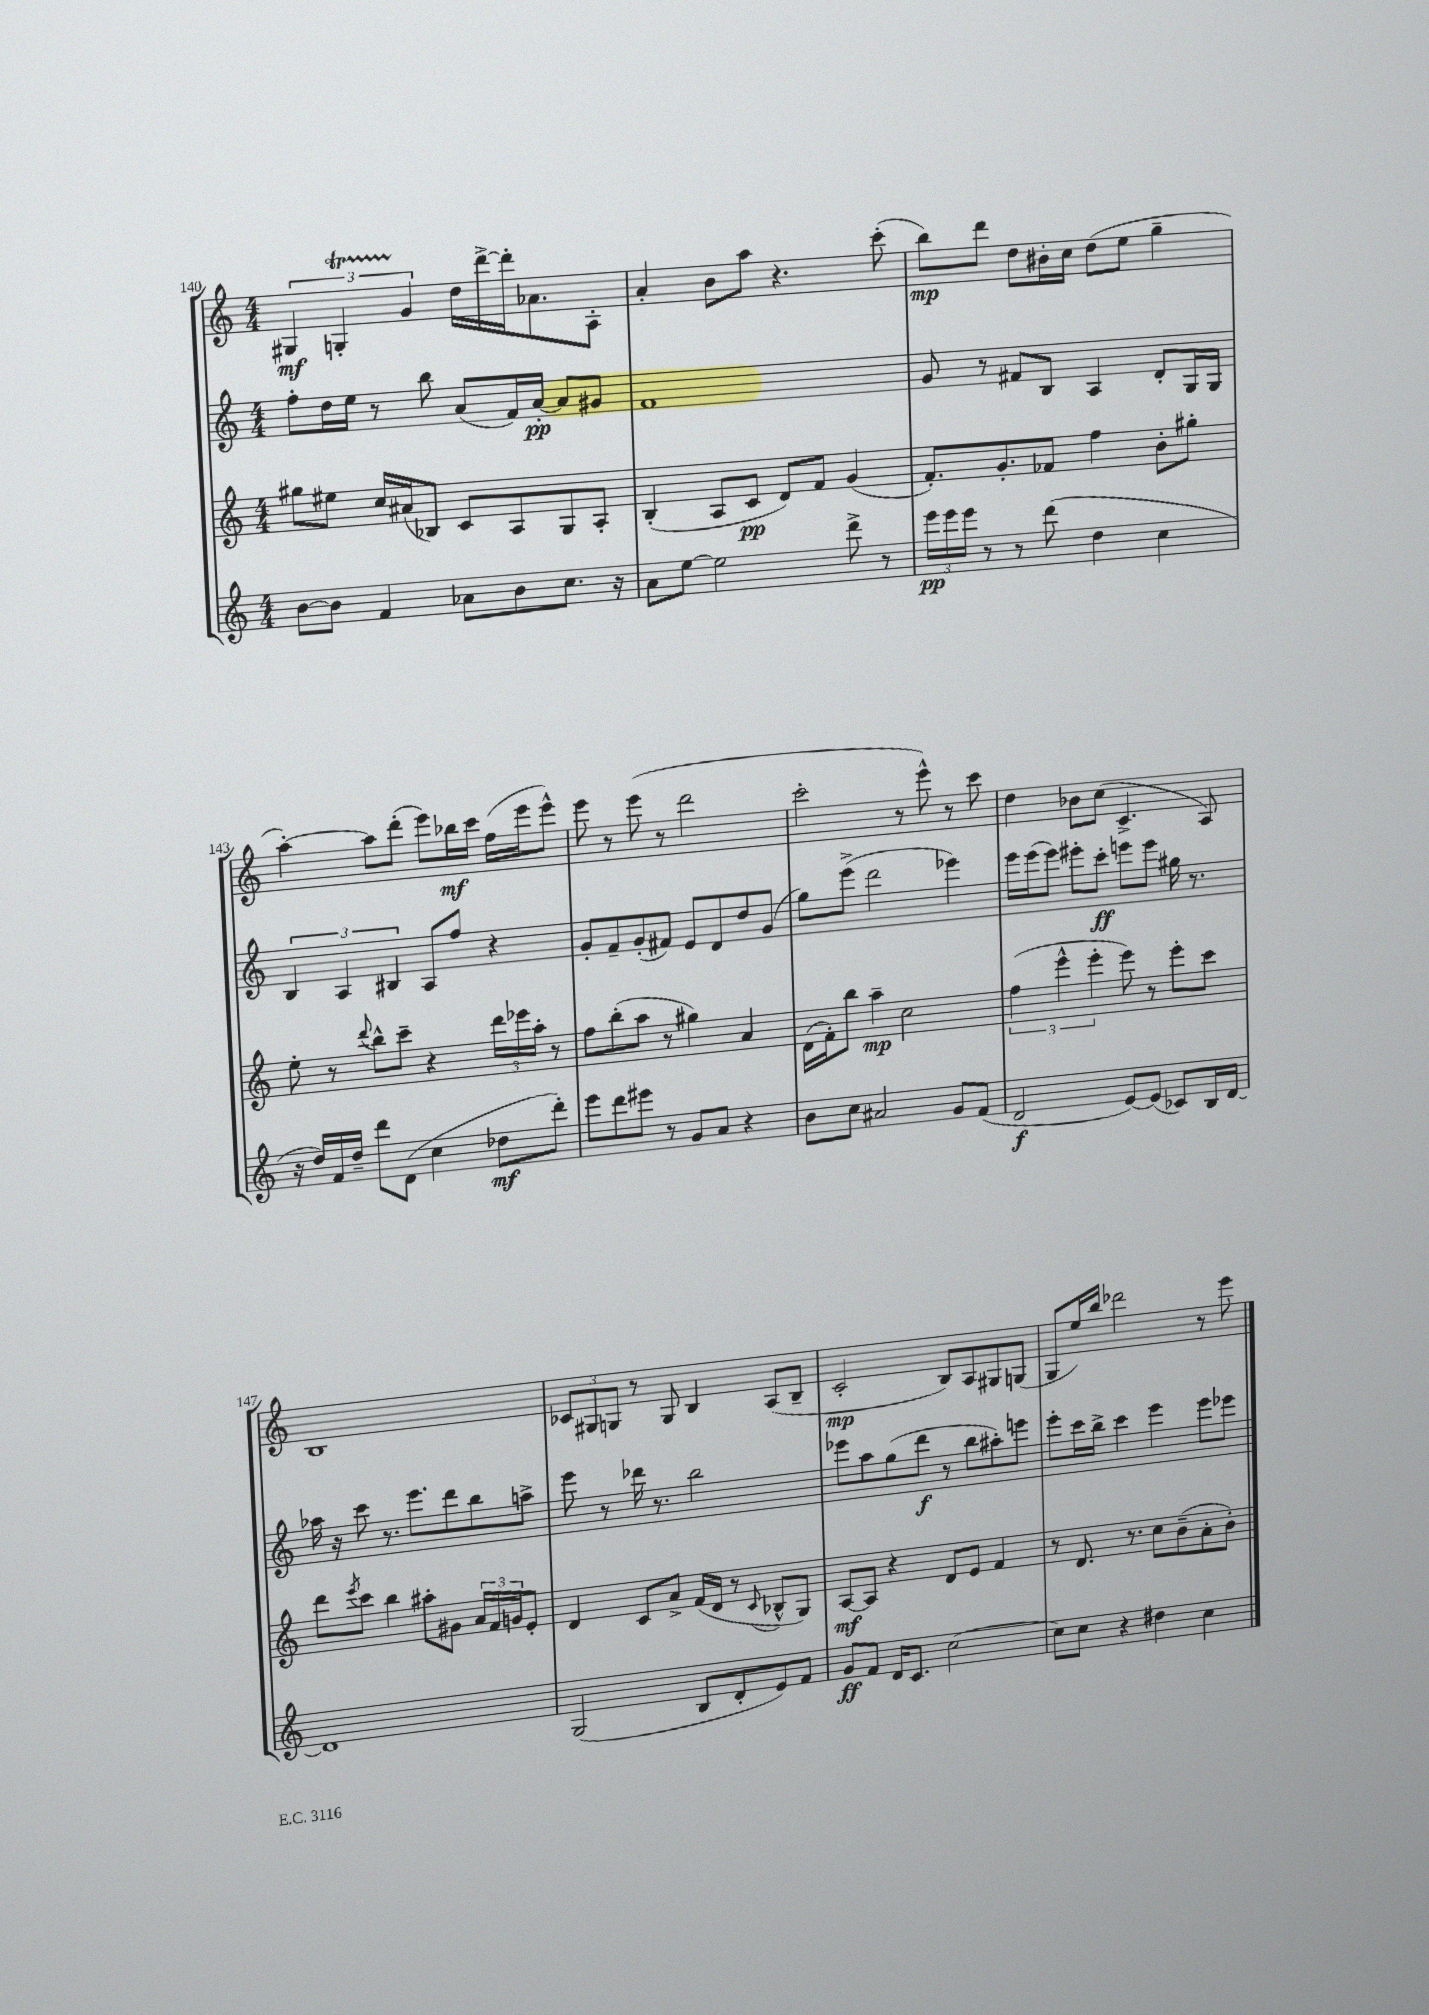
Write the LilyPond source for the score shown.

<<
\new StaffGroup <<
\new Staff = "s0" {
    \clef treble \key c \major \numericTimeSignature \time 4/4
    \tuplet 3/2 { gis4\mf g4-.\startTrillSpan g'4\stopTrillSpan } d''16 d'''16~-> d'''16-. aes'8. a8-. |
    a'4-. b'8 a''8 r4. c'''8-.( |
    b''8\mp) d'''8 d''8 bis'16-. c''16 d''8( e''8 g''4-- |
    a''4~-.) a''8 d'''8-.( e'''8) bes''16\mf c'''16 f''16( e'''16 e'''8-^) |
    e'''8 r8 e'''8( r8 d'''2 |
    c'''2-. r8 e'''8-^) r8 c'''8 |
    d''4 bes'8 c''8( c'4.-> a8) |
    b1 |
    \tuplet 3/2 { ces'8 gis8 g8 } r8 g8 b4 a8( b8-- |
    c'2-.\mp b8) a8 gis8 g8( |
    g8 e''16) b''16 des'''2 r8 e'''8 \bar "|." |
}
\new Staff = "s1" {
    \clef treble \key c \major \numericTimeSignature \time 4/4
    f''8-. d''16 e''16 r8 b''8 a'8( f'16) a'16~-.\pp a'8 gis'8 |
    f'1 |
    g'8 r8 fis'8 b8 a4 d'8-. g16 g16 |
    \tuplet 3/2 { b4 a4 bis4 } a8 f''8 r4 |
    g'8-. f'8-- g'8-.( fis'8) e'8 d'8 d''8 g'8( |
    g''8) e'''8->( d'''2 ees'''4) |
    e'''16 e'''16( e'''8) eis'''8-. c'''8-.\ff e'''8 e'''8 gis''16 r8. |
    aes''16 r16 c'''8 r8. e'''8. d'''8 b''8 a''8-> |
    e'''8 r8 des'''16 r8. b''2 |
    ees'''8 a''8 g''8( d'''8\f r8 b''8 ais''8-.) e'''8 |
    e'''8-. c'''16 b''16-> c'''4 e'''4 e'''8 ees'''8 \bar "|." |
}
\new Staff = "s2" {
    \clef treble \key c \major \numericTimeSignature \time 4/4
    gis''8 eis''8 c''16 ais'16( bes8) c'8 a8 g8 a8-. |
    b4-.( a8 c'8\pp d'8) f'8 g'4( |
    f'8.-.) g'8.-. fes'8 f''4 b'8-. gis''8-. |
    e''8-. r8 \appoggiatura { d'''8 } b''8-^ c'''8-- r4 \tuplet 3/2 { d'''16 ees'''16 a''16-. } r8 |
    f''8 b''8-.( a''8 r8 gis''4) a'4 |
    d'16( f'16-.) b''8 a''4--\mp c''2 |
    \tuplet 3/2 { f''4( e'''4-^ e'''4-. } e'''8) r8 e'''8-. c'''8 |
    d'''8 \acciaccatura { e'''8 } c'''8 b''4 ais''8-. gis'8 \tuplet 3/2 { a'16 f'16 g'16 } e'8-. |
    d'4 c'8 a'8-> f'16( d'16 r8 \appoggiatura { c'8 } bes8-^ g8) |
    a8~\mf a8 r4 d'8 e'8 f'4 |
    r8 d'8. r8. c''8 b'8--( a'8-. b'8-.) \bar "|." |
}
\new Staff = "s3" {
    \clef treble \key c \major \numericTimeSignature \time 4/4
    b'8~ b'8 f'4 aes'8 b'8 c''8. r16 |
    a'8 e''8~ e''2 d'''8-> r8 |
    \tuplet 3/2 { e'''16\pp e'''16 e'''16 } r8 r8 d'''8( d''4 c''4 |
    r16 d''16) f'16 d''16-- d'''8 d'8( c''4 des''8\mf d'''8-.) |
    e'''8 d'''8 eis'''8 r8 g'8 a'8 r4 |
    b'8 c''8 ais'2 g'8 f'8( |
    d'2\f e'8~) e'8( ces'8) b16 d'16~ |
    d'1 |
    g2( b8 d'8-. e'8) f'8 |
    g'8\ff f'8 d'16 c'8. c''2~ |
    c''8 c''8 r4 dis''4 c''4 \bar "|." |
}
>>
>>
\layout { \context { \Score currentBarNumber = #140 } }
